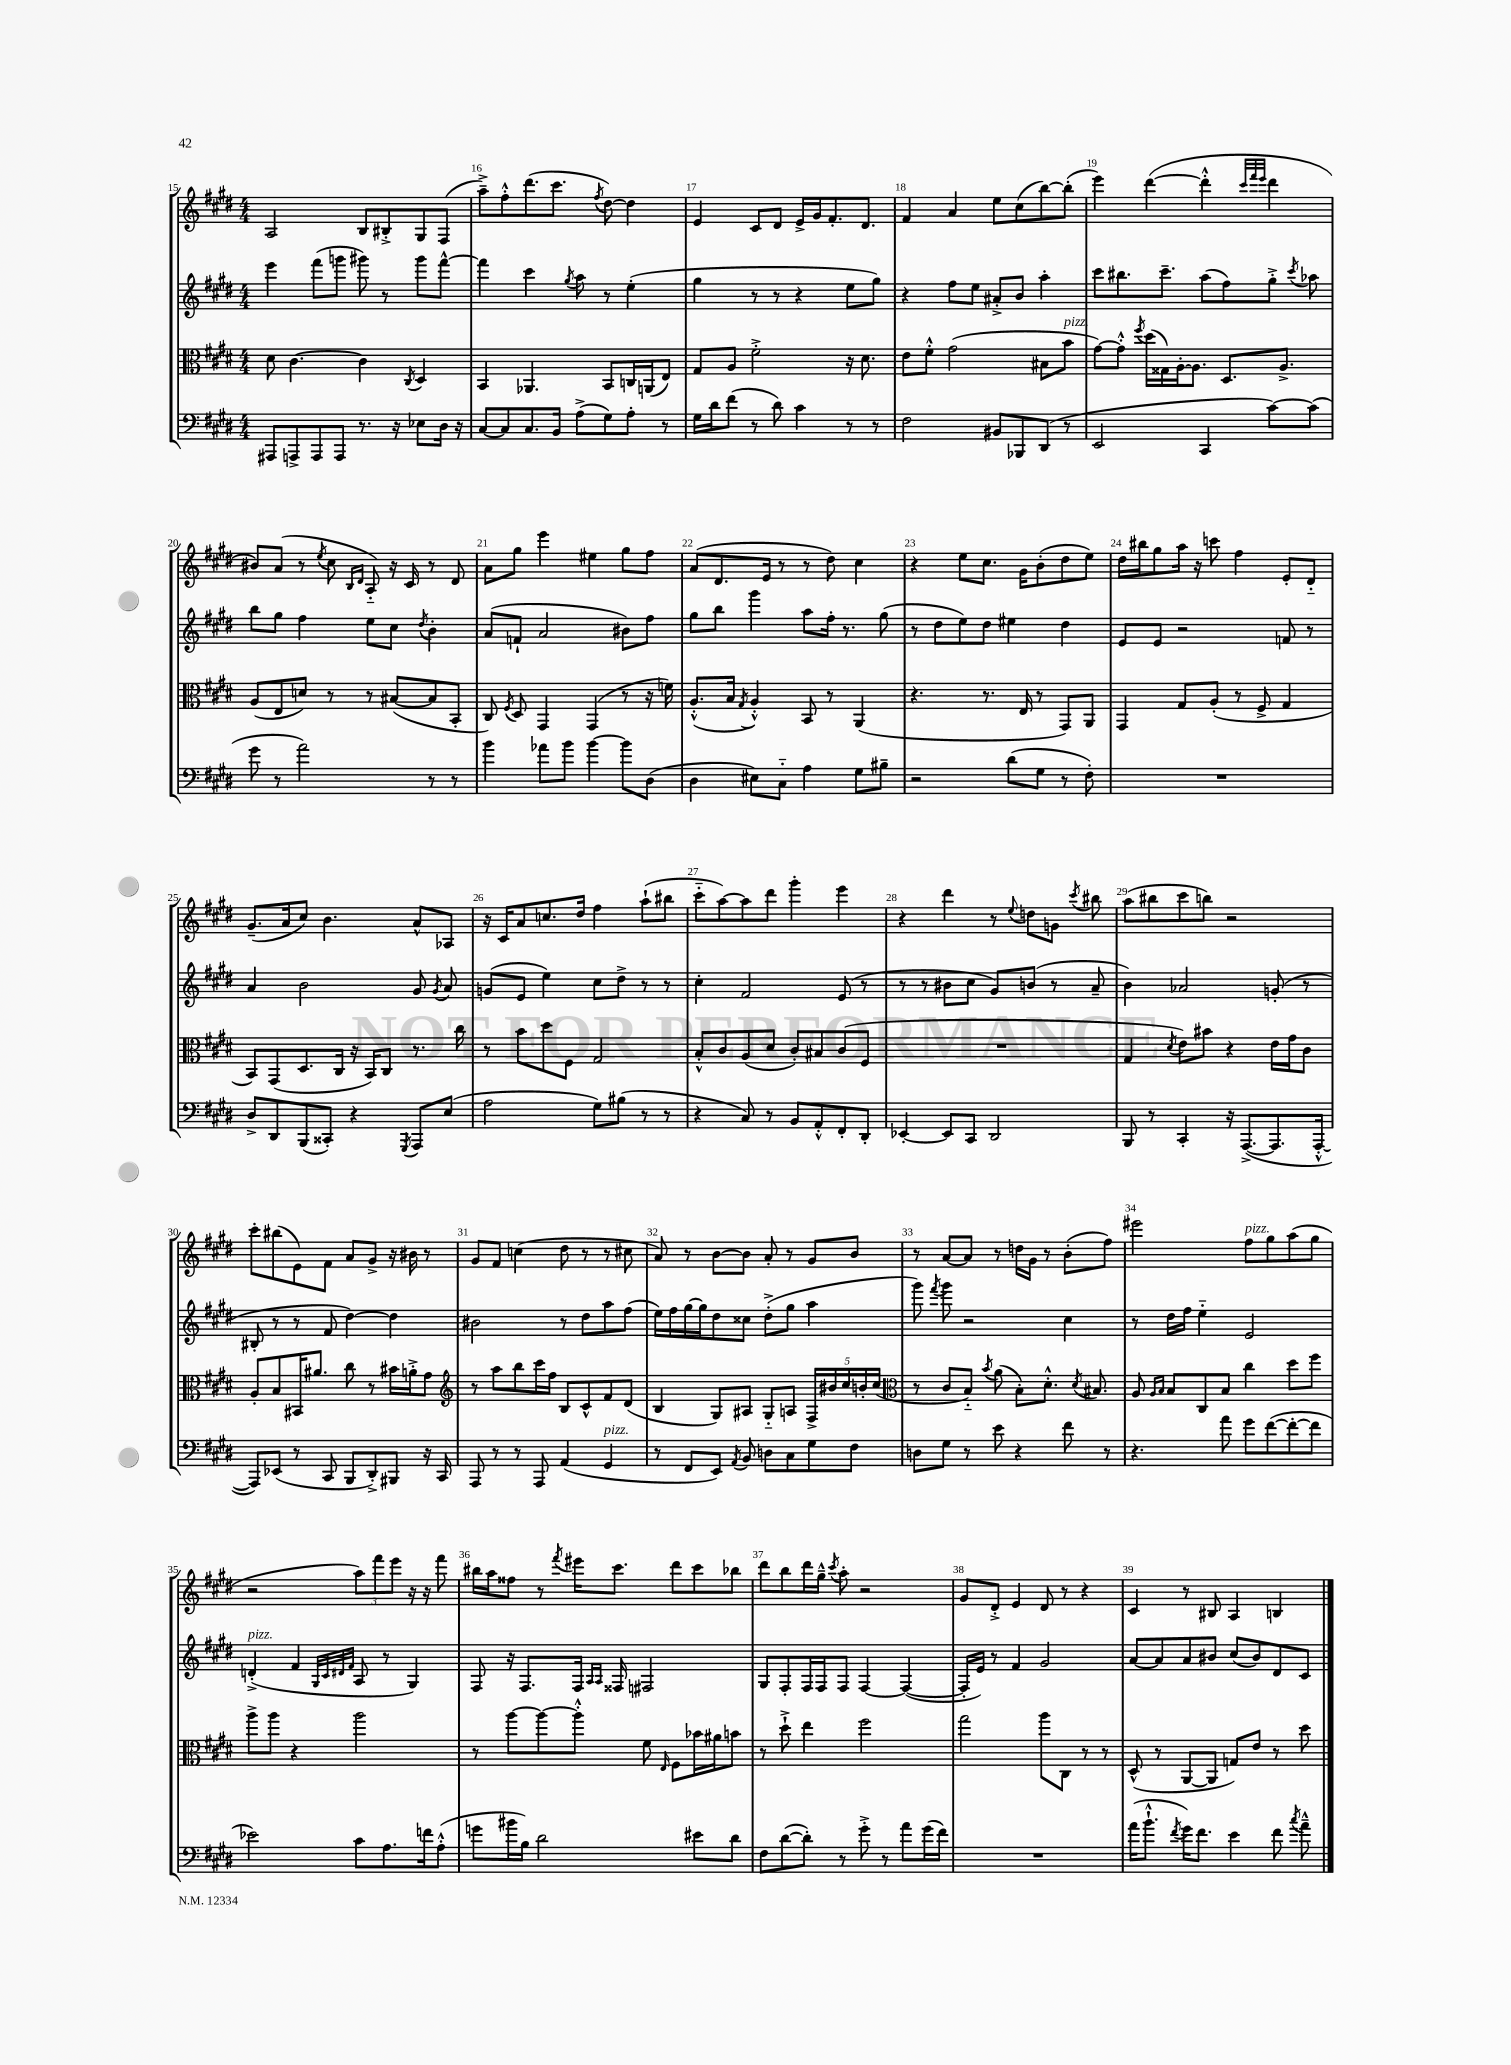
<<
\new StaffGroup <<
\new Staff = "s0" {
    \clef treble \key e \major \numericTimeSignature \time 4/4
    \autoBeamOff a2 b8[ bis8-.-> gis8 fis8]( |
    a''8[--->) fis''8-.-^ dis'''8.( cis'''8.] \acciaccatura { fis''8 } dis''8~) dis''4 |
    e'4 cis'8[ dis'8] e'16[-> gis'16 fis'8.-. dis'8.] |
    fis'4 a'4 e''8[ cis''8( b''8~) b''8]-.( |
    e'''4) dis'''4~( dis'''4-.-^ \grace { cis'''32[ fis'''32 e'''32] } dis'''4 |
    bis'8[) a'8]( r8 \acciaccatura { e''8 } cis''8 \grace { b16[ dis'16] } a8-_) r16 cis'16 r8 dis'8 |
    a'8[ gis''8] e'''4 eis''4 gis''8[ fis''8] |
    a'8[( dis'8. e'16] r8 r8 dis''8) cis''4 |
    r4 e''8[ cis''8.] gis'16[ b'8-.( dis''8 e''8]) |
    dis''16[ bis''16 gis''8 a''16] r16 c'''8 fis''4 e'8[-. dis'8]-_ |
    gis'8.[--( a'16 cis''8]) b'4. a'8[-^ aes8] |
    r16 cis'16[ a'8 c''8. dis''16] fis''4 a''8[-!( bis''8] |
    cis'''8[-_ a''8~) a''8 dis'''8] gis'''4-. e'''4 |
    r4 dis'''4 r8 \appoggiatura { e''8 } d''8[ g'8] \acciaccatura { cis'''8 } bis''8 |
    a''8[( bis''8 cis'''8 b''8]) r2 |
    cis'''8[-. bis''8( e'8) fis'8] a'8[ gis'8]-> r16 bis'16 r8 |
    gis'8[ fis'8] c''4( dis''8 r8 r8 cis''8 |
    a'8) r8 b'8[~ b'8] a'8-. r8 gis'8[ b'8] |
    r8 a'8[~ a'8] r8 d''16[ gis'16] r8 b'8[-.( fis''8]) |
    eis'''2 fis''8[^\markup { \italic "pizz." } gis''8 a''8( gis''8] |
    r2 \tuplet 3/2 { a''8[) fis'''8 e'''8] } r16 r16 fis'''8 |
    bis''16[ a''16 fisis''8] r8 \acciaccatura { fis'''8 } eis'''16[ cis'''8.] dis'''8[ cis'''8 bes''8] |
    dis'''8[ b''8 dis'''16 gis''16]---^ \acciaccatura { cis'''8 } a''8-. r2 |
    gis'8[ dis'8]-.-> e'4 dis'8 r8 r4 |
    cis'4 r8 bis8 a4 b4 \bar "|." |
}
\new Staff = "s1" {
    \clef treble \key e \major \numericTimeSignature \time 4/4
    \autoBeamOff e'''4 fis'''8[( g'''8] gis'''8) r8 gis'''8[ fis'''8]~-^ |
    fis'''4 cis'''4 \acciaccatura { gis''8 } a''8 r8 e''4-.( |
    gis''4 r8 r8 r4 e''8[ gis''8]) |
    r4 fis''8[ e''8] ais'8[-.-> b'8] a''4-. |
    cis'''8[ bis''8. cis'''8.]-- a''8[( fis''8) gis''8]-.-> \acciaccatura { cis'''8 } aes''8 |
    b''8[ gis''8] fis''4 e''8[ cis''8] \acciaccatura { dis''8 } b'4-. |
    a'8[( f'8]-! a'2 bis'8[) fis''8] |
    gis''8[ b''8] gis'''4 a''8[ fis''16]-. r8. gis''8( |
    r8 dis''8[ e''8) dis''8] eis''4 dis''4 |
    e'8[ e'8] r2 f'8 r8 |
    a'4 b'2 gis'8 \acciaccatura { gis'8 } a'8 |
    g'8[( e'8] e''4) cis''8[ dis''8]-> r8 r8 |
    cis''4-. fis'2 e'8( r8 |
    r8 r8 bis'8[ cis''8] gis'8[) b'8]( r8 a'8-- |
    b'4) aes'2 g'8-.( r8 |
    bis8-. r8 r8 fis'8 dis''4~) dis''4 |
    bis'2 r8 dis''8[ a''8 fis''8]( |
    e''16[) fis''16 gis''16~ gis''16 dis''8 cisis''8] dis''8[-.->( gis''8] a''4 |
    gis'''8) \acciaccatura { fis'''8 } gis'''8 r2 cis''4 |
    r8 dis''16[ fis''16] e''4-_ e'2 |
    d'4-.->^\markup { \italic "pizz." }( fis'4 \grace { gis32[ cis'32 dis'32 fis'32] } a8 r8 gis4) |
    fis8 r16 fis8.[ fis16] \grace { a16[ a16] } fisis16 fis2 |
    gis8[ fis8-. fis16 fis16 fis8] fis4~ fis4~( |
    fis16[-. e'16]) r8 fis'4 gis'2 |
    a'8[~ a'8 a'8 bis'8] cis''8[( bis'8) dis'8 cis'8] \bar "|." |
}
\new Staff = "s2" {
    \clef alto \key e \major \numericTimeSignature \time 4/4
    \autoBeamOff dis'8 cis'4.~ cis'4 \acciaccatura { cis8 } dis4 |
    b,4 aes,4. b,8[ c16 a,16( e8]) |
    gis8[ a8] fis'2-.-> r16 dis'8. |
    e'8[ fis'8]-.-^ gis'2( bis8[ b'8]^\markup { \italic "pizz." } |
    gis'8[~) gis'8]-.-^ \acciaccatura { fis''8 } dis''16[( gisis16) a16~-. a8.] dis8.[ a8.]-> |
    a8[( e8 d'8]) r8 r8 bis8[~( bis8 b,8]-. |
    cis8) \acciaccatura { fis8 } dis8 gis,4 gis,4( r8 r16 f'16) |
    a8.[-.-^( b16] \acciaccatura { gis8 } a4-.-^) b,8 r8 a,4( |
    r4. r8. e16 r8 gis,8[) a,8] |
    gis,4 gis8[ a8]-.( r8 fis8-> gis4 |
    b,8[) gis,8( dis8. cis16] r16 b,16[) cis8] r8. cis''16 |
    r8 b'8[ dis''8 fis8] gis2 |
    b8[-.-^ cis'8 a8( dis'8] cis'8[-.) bis8 cis'8( fis8] |
    R1 |
    gis4 \acciaccatura { dis'8 } e'8[) bis'8] r4 e'16[ gis'16 cis'8] |
    a8[-. b8 bis,16 ais'8.] cis''8 r8 bis'16[ a'16-.-> gis'8] |
    \clef treble r8 a''8[ b''8 cis'''16 fis''16] b8[ cis'8-^ fis'8 dis'8]( |
    b4 gis8[) ais8] gis8[-_ a8] \tuplet 5/4 { fis16[-> bis'16 cis''16 b'16-. cis''16]( } |
    \clef alto r8 cis'8[ b8]-_) \acciaccatura { b'8 } a'8( b8[-.) dis'8.]-.-^ \acciaccatura { dis'8 } bis8. |
    a8 \grace { a16[ b16] } b8[ cis8 b8] cis''4 dis''8[ fis''8] |
    a''8[-> a''8] r4 a''2 |
    r8 a''8[~ a''8~ a''8]-.-^ fis'8 \grace { e16 } fis8[ bes'16 ais'16 b'8] |
    r8 dis''8-!-> e''4 fis''2 |
    gis''2 a''8[ cis8] r8 r8 |
    dis8-^( r8 a,8[~ a,8] g8[) e'8] r8 dis''8 \bar "|." |
}
\new Staff = "s3" {
    \clef bass \key e \major \numericTimeSignature \time 4/4
    \autoBeamOff ais,,8[ a,,8-> a,,8 a,,8] r8. r16 ees8[ dis16] r16 |
    cis8[~ cis8 cis8. b,16] a8[->( gis8) a8]-. r8 |
    gis16[ dis'16 fis'8]( r8 dis'8) cis'4 r8 r8 |
    fis2 bis,8[ bes,,8 dis,8]( r8 |
    e,2 cis,4 cis'8[~) cis'8]( |
    gis'8 r8 a'2) r8 r8 |
    b'4 aes'8[ b'8] b'4~ b'8[ dis8]( |
    dis4 eis8[) cis8]-_ a4 gis8[ bis8]-- |
    r2 dis'8[( gis8] r8 fis8-.) |
    R1 |
    dis8[-> dis,8 b,,8( cisis,8]-.) r4 \acciaccatura { gis,,8 } a,,8[ e8]( |
    a2 gis8[) bis8]( r8 r8 |
    r4 cis8) r8 b,8[ a,8-.-^ fis,8-. dis,8]-. |
    ees,4~-. ees,8[ cis,8] dis,2 |
    b,,8 r8 cis,4-. r16 a,,8.[~->( a,,8. a,,16]~-.-^ |
    a,,8[) ees,8]( r8 cis,8 b,,8[ dis,8-.->) bis,,8] r16 cis,16 |
    a,,8 r8 r8 a,,8 a,4( gis,4^\markup { \italic "pizz." } |
    r8 fis,8[ e,8]) \acciaccatura { a,8 } b,8 d8[ cis8 gis8 fis8] |
    d8[ gis8] r8 e'8 r4 fis'8 r8 |
    r4. a'8 gis'8[ fis'8~( fis'8~-. fis'8] |
    ees'2) cis'8[ a8. f'16 a8]-.-^( |
    g'8[ bis'16 b16]) dis'2 eis'8[ dis'8] |
    fis8[ dis'8~( dis'8]-.) r8 gis'8-.-> r8 a'8[ gis'16( fis'16]) |
    R1 |
    a'16[( b'8.]-!-^ \acciaccatura { fis'8 } gis'16[) fis'8.] e'4 fis'8 \acciaccatura { cis''8 } a'8---^ \bar "|." |
}
>>
>>
\layout { \context { \Score currentBarNumber = #15 \override BarNumber.break-visibility = ##(#f #t #t) barNumberVisibility = #all-bar-numbers-visible } }
